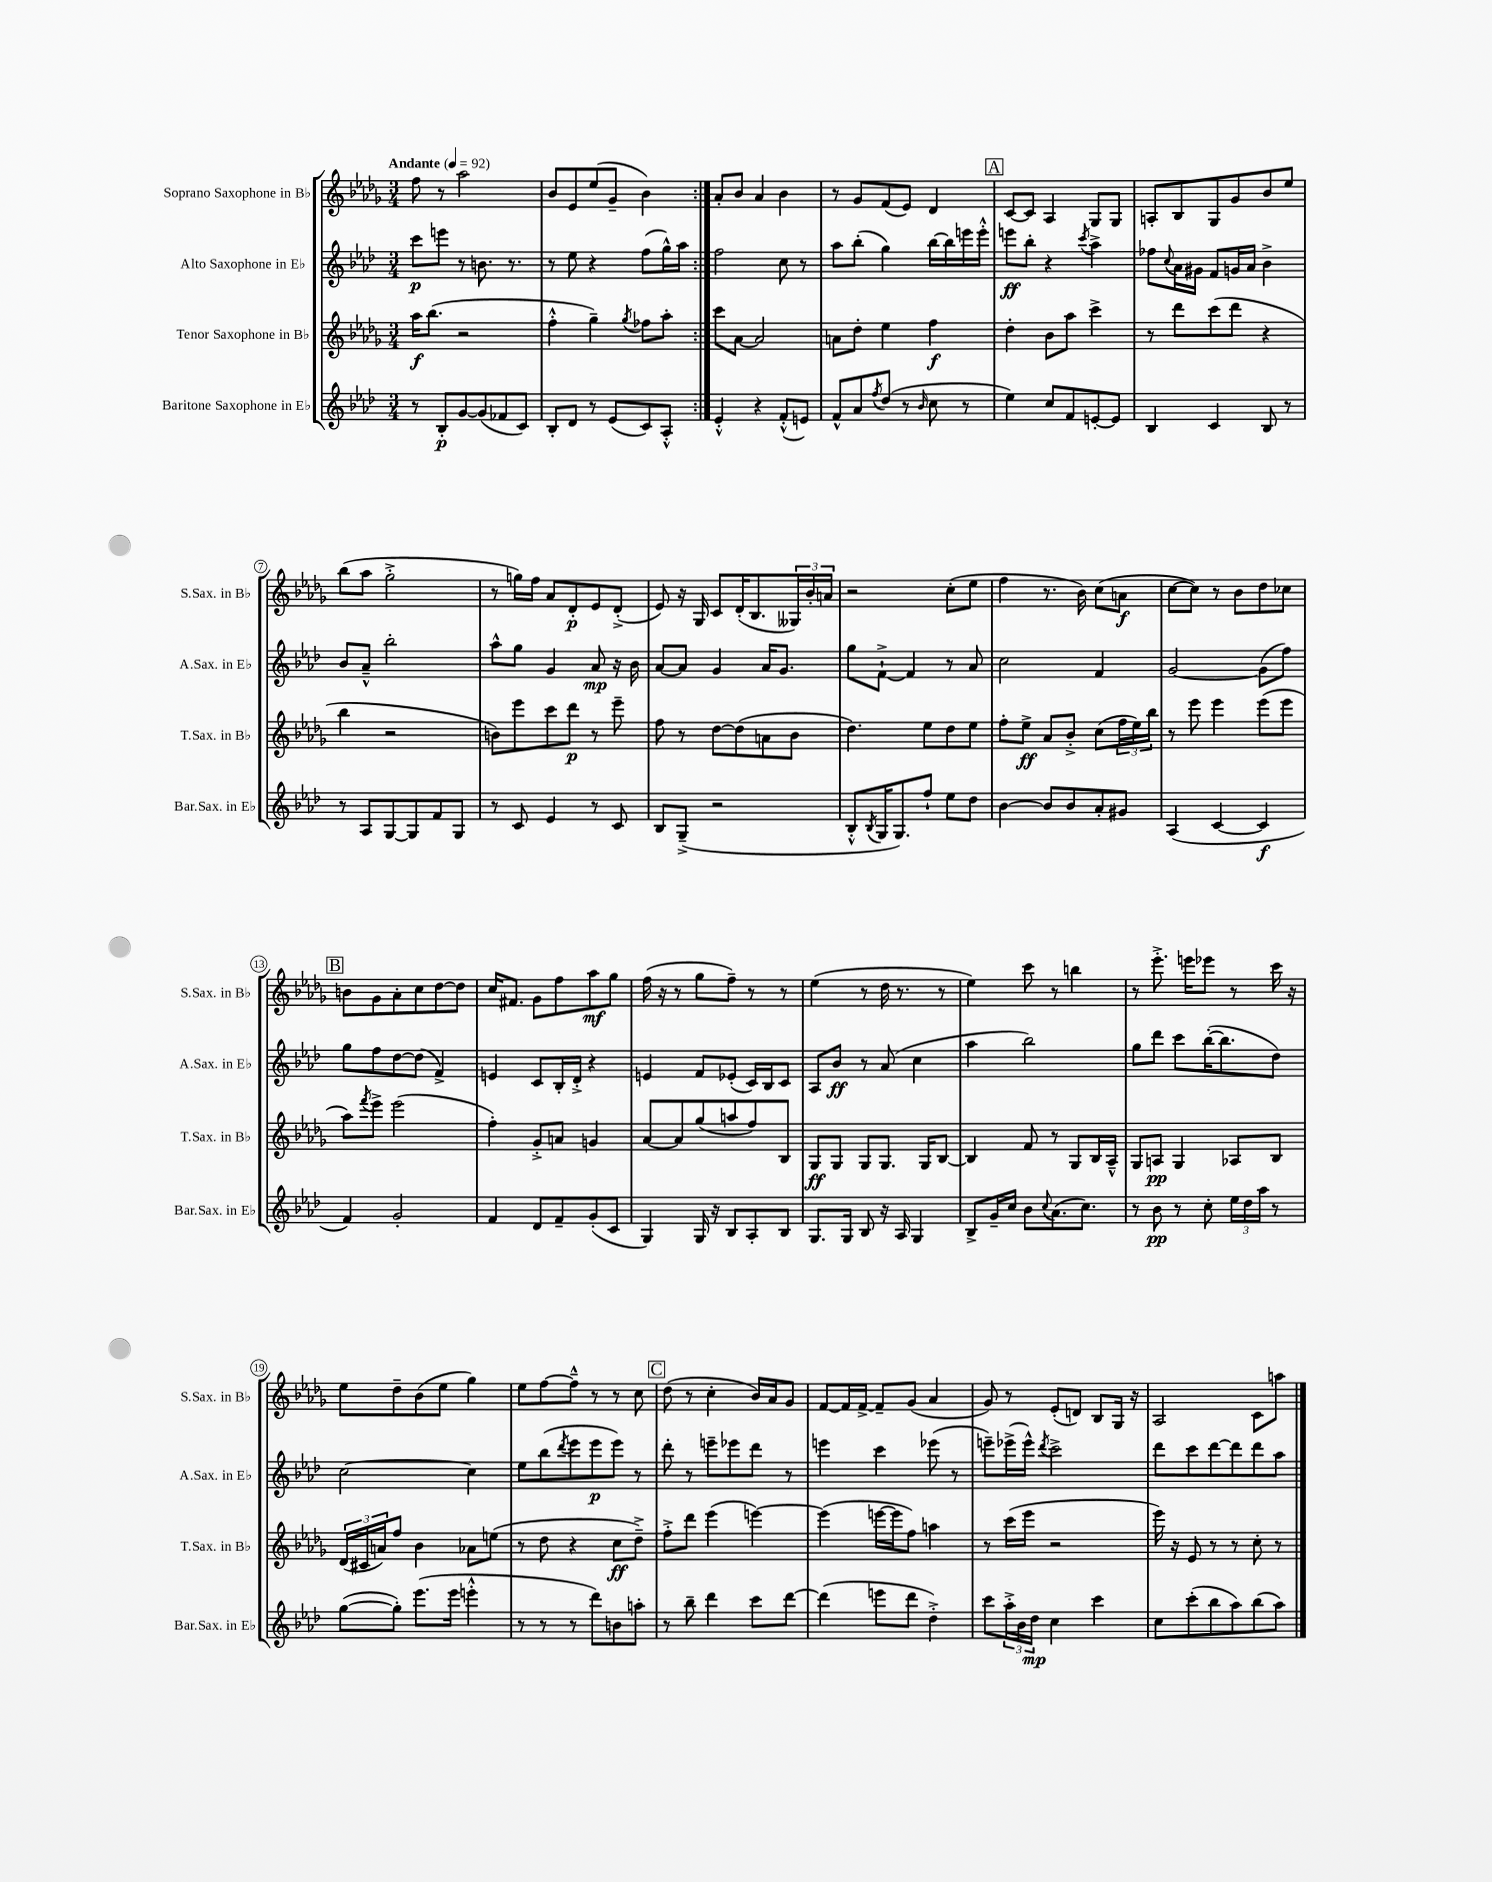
<<
\new StaffGroup <<
\new Staff = "s0" \with { instrumentName = "Soprano Saxophone in Bb" shortInstrumentName = "S.Sax. in Bb" } {
    \clef treble \key des \major \numericTimeSignature \time 3/4 \tempo "Andante" 4 = 92
    \repeat volta 2 { f''8 r8 aes''2 |
    bes'8 ees'8 ees''8( ges'8-- bes'4) | }
    aes'8-. bes'8 aes'4 bes'4 |
    r8 ges'8 f'8( ees'8) des'4 |
    \mark \markup { \box "A" } c'8~ c'8 aes4 ges8 ges8 |
    a8-. bes8 ges8 ges'8 bes'8 ees''8 |
    bes''8( aes''8 ges''2-.-> |
    r8 g''16) f''16 aes'8 des'8-.\p ees'8 des'8-.->( |
    ees'8) r16 ges16 c'8 des'16-.( bes8. \tuplet 3/2 { geses16) bes'16-. a'16 } |
    r2 c''8-.( ees''8 |
    f''4 r8. bes'16) c''8( a'8\f |
    c''8~ c''8) r8 bes'8 des''8 ces''8 |
    \mark \markup { \box "B" } b'8 ges'8 aes'8-. c''8 des''8~ des''8 |
    c''16 fis'8. ges'8 f''8 aes''8\mf ges''8 |
    f''16( r16 r8 ges''8 f''8--) r8 r8 |
    ees''4( r8 des''16 r8. r8 |
    ees''4) c'''8 r8 b''4 |
    r8 ees'''8.-.-> e'''16 ees'''8 r8 c'''16 r16 |
    ees''8 des''8-- bes'8( ees''8 ges''4) |
    ees''8 f''8~ f''8---^ r8 r8 c''8 |
    \mark \markup { \box "C" } des''8( r8 c''4-. bes'16) aes'16 ges'8 |
    f'8~ f'16 f'16~-> f'8-- ges'8( aes'4 |
    ges'8) r8 ees'8-.( d'8) bes8 ges16 r16 |
    aes2 c'8 a''8 \bar "|." |
}
\new Staff = "s1" \with { instrumentName = "Alto Saxophone in Eb" shortInstrumentName = "A.Sax. in Eb" } {
    \clef treble \key aes \major \numericTimeSignature \time 3/4
    \repeat volta 2 { c'''8\p e'''8 r8 b'8. r8. |
    r8 ees''8 r4 f''8( g''16-^) aes''16 | }
    f''2 c''8 r8 |
    aes''8 bes''8-.( g''4) bes''16~ bes''16 e'''16 e'''16-.-^ |
    \mark \markup { \box "A" } e'''8\ff bes''8-. r4 \acciaccatura { c'''8 } aes''4-> |
    fes''8 \appoggiatura { c''8 } aes'16 gis'16 f'8 g'16 aes'16 bes'4-> |
    bes'8 aes'8---^ bes''2-. |
    aes''8-^ g''8 g'4 aes'8\mp r16 bes'16 |
    aes'8~ aes'8 g'4 aes'16 g'8. |
    g''8 f'8~-!-> f'4 r8 aes'8 |
    c''2 f'4 |
    g'2~ g'8( f''8) |
    \mark \markup { \box "B" } g''8 f''8 des''8~ des''8( f'4->) |
    e'4 c'8 bes16-. des'16-.-> r4 |
    e'4 f'8 ees'8-.( c'16) bes16 c'8 |
    aes8 bes'8\ff r8 aes'8( c''4 |
    aes''4 bes''2) |
    g''8 des'''8 c'''8 bes''16~-.( bes''8. des''8) |
    c''2~ c''4 |
    ees''8 bes''8( \acciaccatura { des'''8 } ees'''8 ees'''8\p ees'''8) r8 |
    \mark \markup { \box "C" } des'''8-. r8 e'''8-- ees'''8 des'''8 r8 |
    e'''4 c'''4 ees'''8( r8 |
    e'''8--) ees'''16->( ees'''16-^) \acciaccatura { des'''8 } c'''2-> |
    des'''8 c'''8 des'''8~ des'''8 des'''8 aes''8 \bar "|." |
}
\new Staff = "s2" \with { instrumentName = "Tenor Saxophone in Bb" shortInstrumentName = "T.Sax. in Bb" } {
    \clef treble \key des \major \numericTimeSignature \time 3/4
    \repeat volta 2 { aes''16\f bes''8.( r2 |
    f''4-.-^ ges''4--) \acciaccatura { ges''8 } fes''8 aes''8-. | }
    c'''8 aes'8~ aes'2 |
    a'8 des''8-. ees''4 f''4\f |
    \mark \markup { \box "A" } des''4-. bes'8 aes''8 c'''4-> |
    r8 des'''8 c'''8( des'''8 r4 |
    bes''4 r2 |
    b'8) ees'''8 c'''8 des'''8\p r8 ees'''8-- |
    f''8 r8 des''8~ des''8( a'8 bes'8 |
    des''4.) ees''8 des''8 ees''8 |
    f''8-. ees''8->\ff aes'8 bes'8-.-> c''8( \tuplet 3/2 { f''16 ees''16) bes''16 } |
    r8 ees'''8 ees'''4 ees'''8( ees'''8 |
    \mark \markup { \box "B" } aes''8) \acciaccatura { f'''8 } ees'''8-> ees'''2( |
    f''4-.) ges'8-.-> a'8 g'4 |
    aes'8~ aes'8 ges''8( a''8 f''8) bes8 |
    ges8\ff ges8 ges8 ges8. ges16 bes8~ |
    bes4 f'8 r8 ges8 bes16 aes16---^ |
    ges8 a8\pp ges4 aes8 bes8 |
    \tuplet 3/2 { des'16( cis'16 a'16) } f''8 bes'4 aes'8 e''8( |
    r8 des''8 r4 c''8\ff des''8--->) |
    \mark \markup { \box "C" } f''8-.-> des'''8 ees'''4( e'''4~) |
    e'''4( e'''16~ e'''16 f''8) a''4 |
    r8 c'''16( ees'''16 r2 |
    ees'''16) r16 ees'8 r8 r8 c''8-. r8 \bar "|." |
}
\new Staff = "s3" \with { instrumentName = "Baritone Saxophone in Eb" shortInstrumentName = "Bar.Sax. in Eb" } {
    \clef treble \key aes \major \numericTimeSignature \time 3/4
    \repeat volta 2 { r8 bes8-.\p g'8~ g'8( fes'8 c'8) |
    bes8-. des'8 r8 ees'8( c'8) aes8-.-^ | }
    ees'4-.-^ r4 f'8-.-^( e'8) |
    f'8-^ aes'8 \acciaccatura { f''8 } des''8( r8 \grace { bes'16 } c''8 r8 |
    \mark \markup { \box "A" } ees''4) c''8 f'8 e'8~-. e'8 |
    bes4 c'4 bes8 r8 |
    r8 aes8 g8~ g8 f'8 g8 |
    r8 c'8 ees'4 r8 c'8 |
    bes8 g8--->( r2 |
    bes8-.-^ \acciaccatura { bes8 } g16 g8.) f''8-! ees''8 des''8 |
    bes'4~ bes'8 bes'8 aes'8-. gis'8 |
    aes4( c'4~ c'4\f |
    \mark \markup { \box "B" } f'4) g'2-. |
    f'4 des'8 f'8-- g'8-.( c'8 |
    g4) g16 r16 bes8 aes8-. bes8 |
    g8. g16 bes8 r16 aes16 g4 |
    bes8-> g'16-- c''16 bes'8 \appoggiatura { c''8 } aes'8.( c''8.) |
    r8 bes'8\pp r8 c''8-. \tuplet 3/2 { ees''16 des''16 aes''16 } r8 |
    g''8~( g''8-.) ees'''8.( ees'''16 e'''4-.-^ |
    r8 r8 r8 des'''8) b'8 a''8-. |
    \mark \markup { \box "C" } r8 bes''8-- des'''4 c'''8 des'''8~ |
    des'''4( e'''8 des'''8 des''4-.->) |
    c'''8 \tuplet 3/2 { aes''16-.-> bes'16 des''16\mp } c''4 c'''4 |
    c''8 c'''8-.( bes''8 aes''8) bes''8( aes''8) \bar "|." |
}
>>
>>
\layout { \context { \Score \override BarNumber.stencil = #(make-stencil-circler 0.1 0.3 ly:text-interface::print) } }
